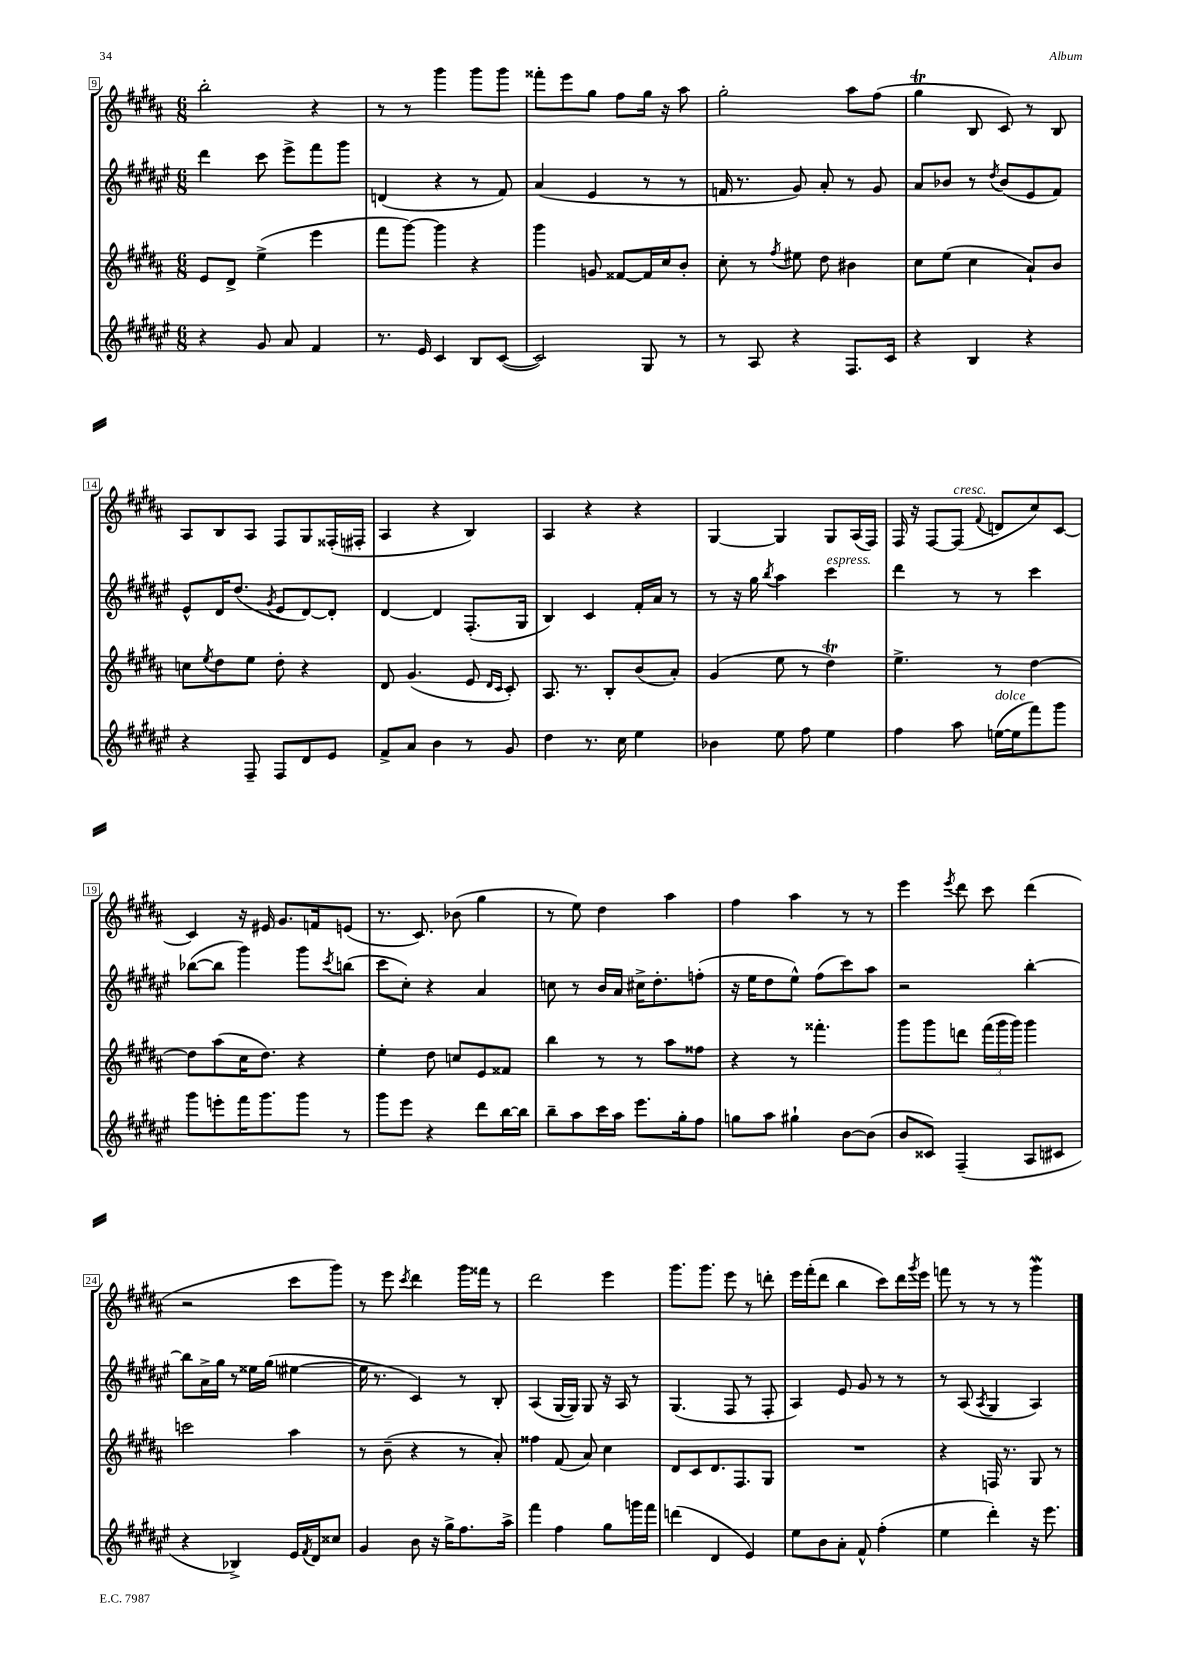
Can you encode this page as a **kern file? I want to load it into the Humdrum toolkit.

**kern	**kern	**kern	**kern
*staff4	*staff3	*staff2	*staff1
*clefG2	*clefG2	*clefG2	*clefG2
*k[f#c#g#d#a#e#]	*k[f#c#g#d#a#]	*k[f#c#g#d#a#e#]	*k[f#c#g#d#a#]
*M6/8	*M6/8	*M6/8	*M6/8
4r	8e/L	4ddd#\	2bb'\
.	8d#^/J	.	.
8g#/	(4ee^\	8ccc#\	.
8a#/	.	8eee#^\L	.
4f#/	4eee\	8fff#\	4r
.	.	8ggg#\J	.
=	=	=	=
8.r	8fff#\L	(4d/	8r
.	[8ggg#\J)	.	8r
16e#/	.	.	.
4c#/	4ggg#\]	4r	4ggg#\
8B/L	4r	8r	8ggg#\L
([8c#/J	.	8f#/)	8ggg#\J
=	=	=	=
2c#/])	4ggg#\	(4a#/	8fff##'\L
.	.	.	8eee\
.	8g/	4e#/	8gg#\J
.	[8f##/L	.	8ff#\L
8G#/	16f##/]L	8r	16gg#\Jk
.	16cc#/J	.	16r
8r	8b'/J	8r	8aa#\
=	=	=	=
8r	8cc#'\	16f/	2gg#'\
.	.	8.r	.
8A#/	8r	.	.
.	8qff#/	.	.
4r	8ee#\	8g#/)	.
.	8dd#\	8a#'/	.
8.F#/L	4b#\	8r	8aa#\L
.	.	8g#/	(8ff#\J
16c#/Jk	.	.	.
=	=	=	=
4r	8cc#\L	8a#/L	4gg#\
.	(8ee\J	8b-/J	.
4B/	4cc#\	8r	8B/
.	.	8qdd#/	.
.	.	(8b-/L	8c#/)
4r	8a#`/L)	8e#/	8r
.	8b/J	8f#/J)	8B/
=	=	=	=
4r	8cc\L	8e#^^/L	8A#/L
.	8qee/	.	.
.	8dd#\	16d#/K	8B/
.	.	(8.dd#/J	.
8F#~/	8ee\J	.	8A#/J
.	.	8qg#/	.
8F#/L	8dd#'\	8e#/L	8F#/L
8d#/	4r	[8d#/)	8G#/
8e#/J	.	8d#'/]J	(16F##'/L
.	.	.	16F#'/JJ
=	=	=	=
8f#^/L	8d#/	[4d#/	4A#/
8a#/J	(4.g#/	.	.
4b\	.	4d#/]	4r
8r	8e/	(8.F#'/L	4B/)
.	16qqd#/LL	.	.
.	16qqc#/JJ	.	.
8g#/	8c#'/)	.	.
.	.	16G#/Jk	.
=	=	=	=
4dd#\	8.A#/	4B/)	4A#/
.	8.r	.	.
8.r	.	4c#/	4r
.	8B'/L	.	.
16cc#\	.	.	.
4ee#\	(8b/	16f#'/LL	4r
.	.	16a#/JJ	.
.	8a#'/J)	8r	.
=	=	=	=
4b-\	(4g#/	8r	[4G#/
.	.	16r	.
.	.	16gg#\	.
.	.	8qbb/	.
8ee#\	8ee\	4aa#\	4G#/]
8ff#\	8r	.	.
4ee#\	4dd#\)	4ccc#\	8G#/L
.	.	.	(16A#/L
.	.	.	16F#/JJ)
=	=	=	=
4ff#\	4.ee^\	4ddd#\	16F#/
.	.	.	16r
.	.	.	[8F#/L
8aa#\	.	8r	(8F#/]J
.	.	.	8qqf#/
([16ee\LL	8r	8r	8d/L
16ee\]J	.	.	.
8fff#\)	[4dd#\	4ccc#\	8cc#/)
8ggg#\J	.	.	[8c#/J
=	=	=	=
8ggg#\L	8dd#\]L	([8bb-\L	4c#/]
8eee'\	(8aa#\	8bb-\]J	.
16fff#\K	16cc#\K	4ggg#\)	16r
8.ggg#\	8.dd#\J)	.	16e#/
.	.	.	8.g#/L
8ggg#\J	4r	8ggg#\L	.
.	.	.	16f/k
.	.	8qccc#/	.
8r	.	(8bb\J	(8e/J
=	=	=	=
8ggg#\L	4ee'\	8ccc#\L	8.r
8eee#\J	.	8cc#'\J)	.
.	.	.	8.c#/)
4r	8dd#\	4r	.
.	8cc/L	.	(8b-\
8ddd#\L	8e/	4a#/	4gg#\
[16bb\L	8f##/J	.	.
16bb\]JJ	.	.	.
=	=	=	=
8bb~\L	4bb\	8cc\	8r
8aa#\	.	8r	8ee\)
16ccc#\L	8r	16b/LL	4dd#\
16aa#\JJ	.	16a#/JJ	.
8.eee#\L	8r	16cc#^\LK	.
.	.	8.dd#'\	.
.	8aa#\L	.	4aa#\
16gg#'\k	.	.	.
8ff#\J	8ff##\J	(8ff'\J	.
=	=	=	=
8gg\L	4r	16r	4ff#\
.	.	16ee#\LK	.
8aa#\J	.	8dd#\	.
4gg#`\	8r	8ee#^^\J)	4aa#\
.	4.fff##'\	(8ff#\L	.
[8b\L	.	8ccc#\)	8r
(8b\]J	.	8aa#\J	8r
=	=	=	=
8b/L	8ggg#\L	2r	4eee\
8c##/J)	8ggg#\	.	.
.	.	.	8qeee/
(4F#~/	8ddd\J	.	8ddd#\
.	(24fff#\LL	.	8ccc#\
.	24ggg#\	.	.
.	24ggg#\JJ)	.	.
8A#/L	4ggg#\	[4bb'\	(4ddd#\
8c#/J	.	.	.
=	=	=	=
4r	2ccc\	8bb\]L	2r
.	.	16a#^\L	.
.	.	16gg#\JJ	.
4B-^/)	.	8r	.
.	.	16ee##\LL	.
.	.	(16gg#\JJ	.
16e#/LL	4aa#\	[4ee#\	8ccc#\L
8qf#/	.	.	.
16d#/J	.	.	.
8cc##/J	.	.	8ggg#\J)
=	=	=	=
4g#/	8r	16ee#\]	8r
.	.	8.r	.
.	(8b~\	.	8eee\
.	.	.	8qccc#/
8b\	4r	4c#/)	4ddd#\
16r	.	.	.
16gg#^\LK	.	.	.
8.ff#\	8r	8r	16ggg#\LL
.	.	.	16fff##\JJ
.	8a#'/)	8B'/	8r
16aa#^\Jk	.	.	.
=	=	=	=
4fff#\	4ff##\	(4A#/	2ddd#\
4ff#\	(8f#/	[16G#/LL	.
.	.	16G#/]JJ)	.
.	8a#/)	8G#/	.
8gg#\L	4cc#\	16r	4eee\
.	.	16A#/	.
16ggg\L	.	8r	.
16fff#\JJ	.	.	.
=	=	=	=
(4ddd\	8d#/L	(4.G#/	8.ggg#\L
.	8c#/	.	.
.	.	.	8.ggg#\J
4d#/	8.d#/	.	.
.	.	8F#/	8eee\
.	8.F#/	.	.
4e#/)	.	8r	8r
.	8G#/J	8F#'/	8ddd'\
=	=	=	=
8ee#\L	2.r	4A#/)	16eee\LL
.	.	.	(16fff#'\J
8b\	.	.	8ddd#\J
8a#'\J	.	8e#/	4bb\
8f#^^/	.	8g#/	.
(4ff#'\	.	8r	8ccc#\L)
.	.	8r	16ddd#\L
.	.	.	8qggg#/
.	.	.	16eee\JJ
=	=	=	=
4ee#\	4r	8r	8fff\
.	.	(8A#/	8r
.	.	8qA#/	.
4ddd#'\)	16F/	4G#/	8r
.	8.r	.	.
.	.	.	8r
16r	8G#/	4A#/)	4ggg#\
8.eee#\	.	.	.
.	8r	.	.
==	==	==	==
*-	*-	*-	*-
